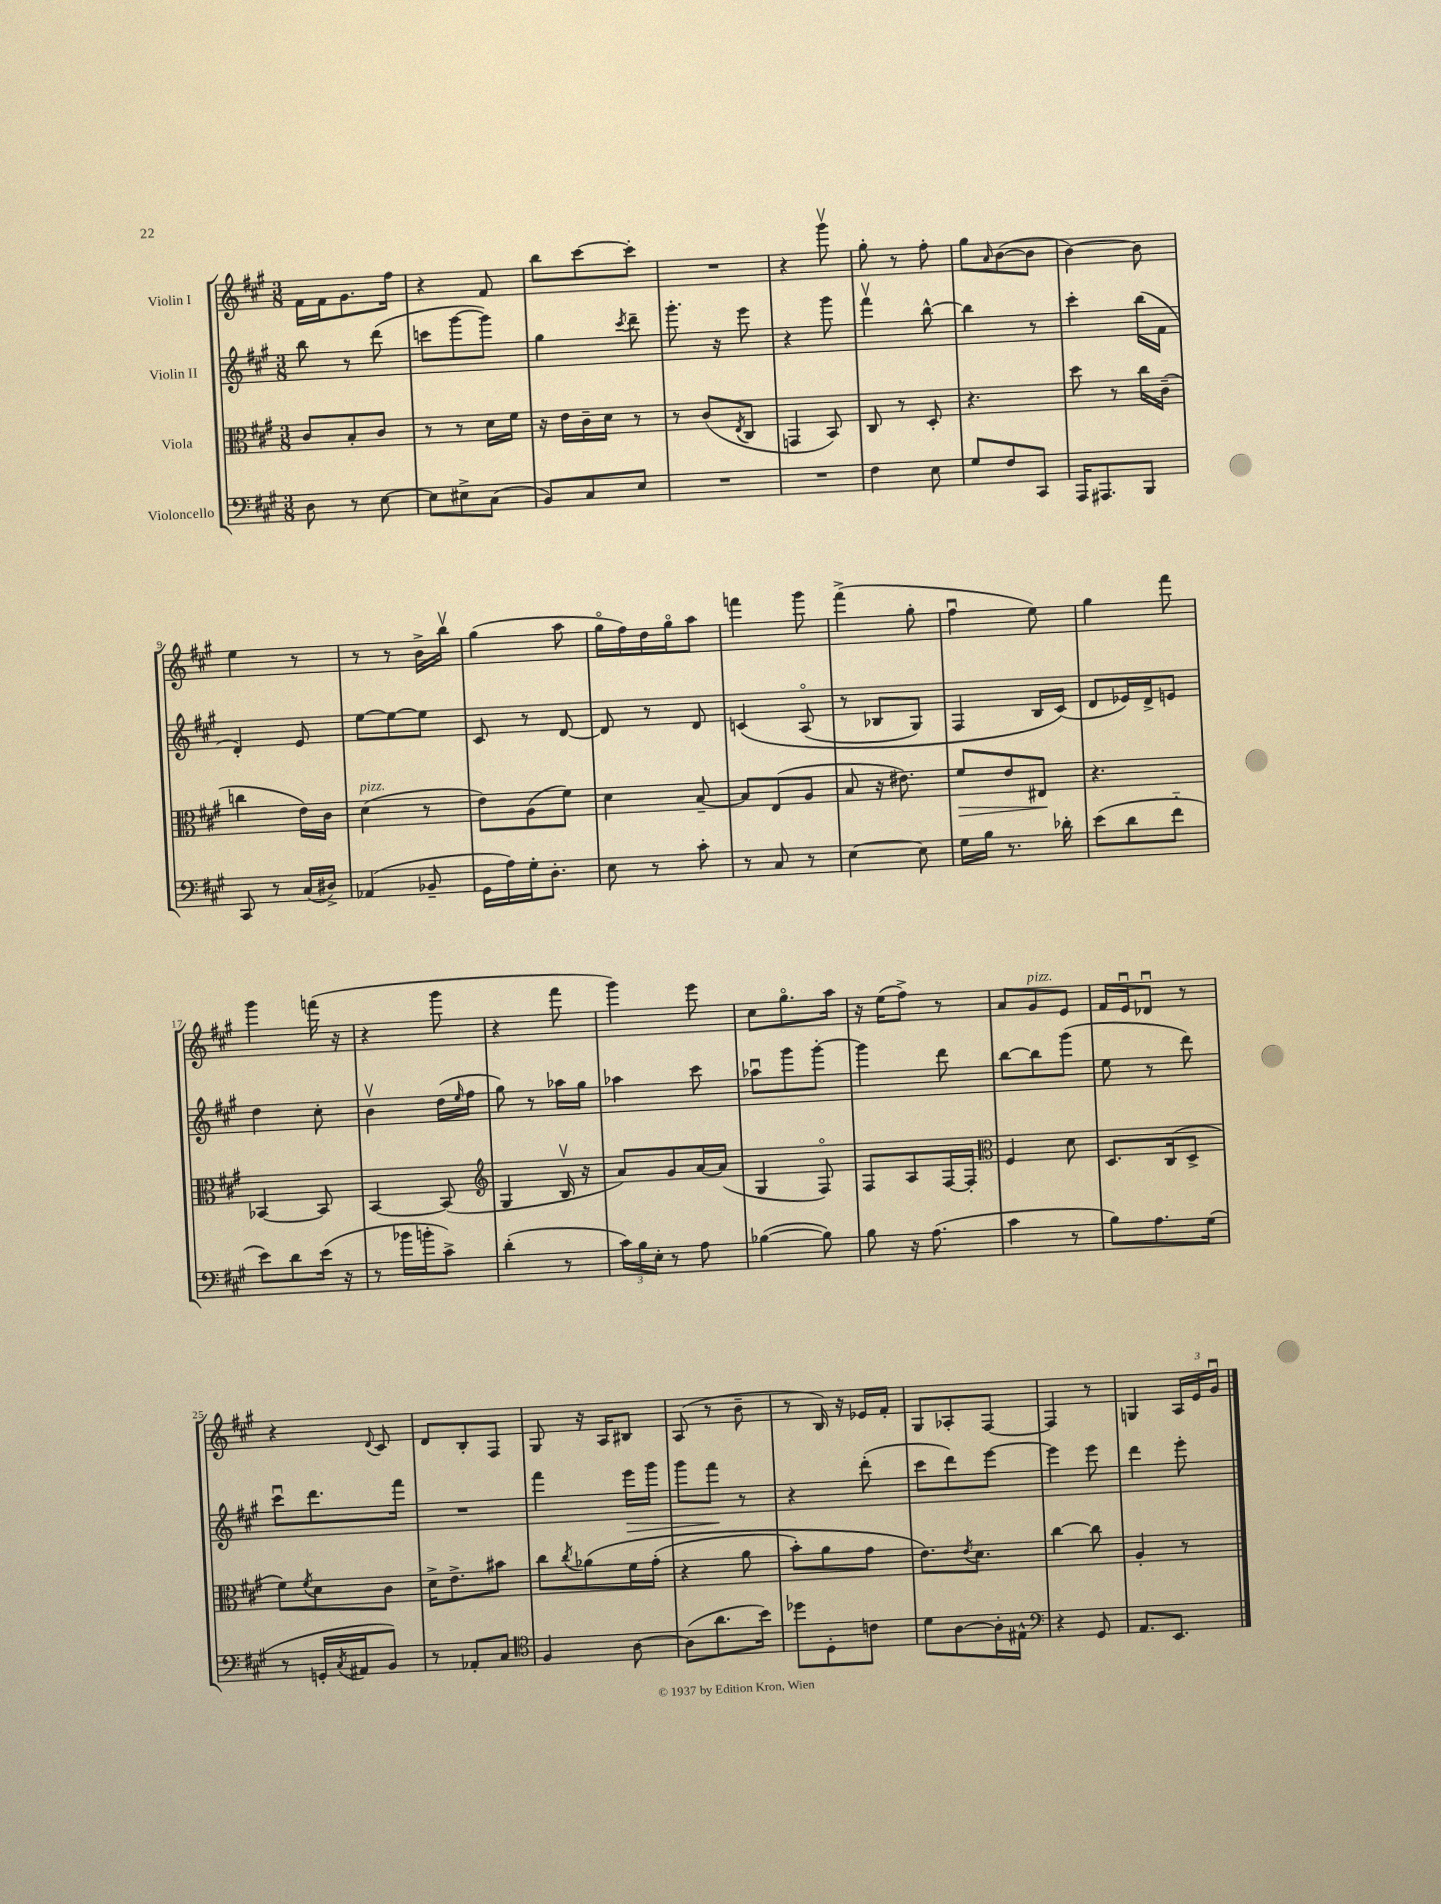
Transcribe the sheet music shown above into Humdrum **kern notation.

**kern	**kern	**kern	**kern
*staff4	*staff3	*staff2	*staff1
*clefF4	*clefC3	*clefG2	*clefG2
*k[f#c#g#]	*k[f#c#g#]	*k[f#c#g#]	*k[f#c#g#]
*M3/8	*M3/8	*M3/8	*M3/8
8D\	8c#/L	8bb\	16f#\LL
.	.	.	16f#\J
8r	8B'/	8r	8.g#\
[8E\	8c#/J	(8ddd\	.
.	.	.	16ff#\Jk
=	=	=	=
8E\]L	8r	8ccc\L	4r
8E#^\	8r	[8ggg#\	.
(8C#\J	16d\LL	8ggg#\]J)	8f#/
.	16f#\JJ	.	.
=	=	=	=
8BB/L)	16r	4gg#\	8bb\L
.	16e\LL	.	.
8C#/	16c#~\	.	[8ccc#\
.	16d\JJ	.	.
.	.	8qccc#/	.
8E/J	8r	8ddd~\	8ccc#'\]J
=	=	=	=
4.r	8r	8.ggg#'\	4.r
.	(8c#/L	.	.
.	.	16r	.
.	8qE/	.	.
.	8C#/J	8eee\	.
=	=	=	=
4.r	4GG/	4r	4r
.	8BB/)	8ggg#\	8ggg#v\
=	=	=	=
4F#\	8C#/	4fff#v\	8gg#'\
.	8r	.	8r
8E\	8D'/	[8bb^^\	8ff#'\
=	=	=	=
8G#/L	4.r	4bb\]	8gg#\L
.	.	.	16qqa/
8F#/	.	.	([8b\
8CC#/J	.	8r	8b\]J
=	=	=	=
16AAA/LK	8dd\	4ccc#'\	[4b\)
8.AAA#/	.	.	.
.	8r	.	.
8BBB/J	16cc#\LL	(16bb\LL	8b\]
.	(16c#~\JJ	16f#\JJ	.
=	=	=	=
8CC#/	4cc\	4d'/)	4ee\
8r	.	.	.
(16C#/LL	16e\LL)	8e/	8r
16D#^/JJ)	16c#\JJ	.	.
=	=	=	=
(4AA-/	(4d\	[8ee\L	8r
.	.	8ee\_	8r
8BB-~/	8r	8ee\]J	16b^\LL
.	.	.	16bbv\JJ
=	=	=	=
16GG#\LL	8e\L)	8c#/	(4gg#\
16A\)	.	.	.
16G#'\J	(8A\	8r	.
8.D'\J	.	.	.
.	8f#\J)	[8d/	8aa\
=	=	=	=
8E\	4d\	8d/]	16gg#o\LL
.	.	.	16ff#\)
8r	.	8r	16dd\
.	.	.	16gg#o\J
8c#'\	[8B~/	8d/	8aa\J
=	=	=	=
8r	8B/]L	&(4c/	4fff\
8C#/	(8E/	.	.
8r	8A/J	(8Ao/	8ggg#\
=	=	=	=
[4E\	8B/	8r	(4fff#^\
.	16r	8B-/L	.
.	8.e#\)	.	.
8E\]	.	8G#/J)	8gg#'\
=	=	=	=
16G#\LL	8f#/L	4F#/	4ff#u\
16B\JJ	.	.	.
8.r	8e/	.	.
.	8E#/J	16B/LL	8ee\)
16d-'\	.	(16c#/JJ&)	.
=	=	=	=
(8e\L	4.r	8d/L	4gg#\
8d\	.	16e-/L)	.
.	.	16d^/J	.
8f#'~\J	.	8e/J	8fff#\
=	=	=	=
8e\L)	[4BB-/	4dd\	4ggg#\
8d\	.	.	.
(16e\Jk	8BB-/]	8cc#'\	(16fff\
16r	.	.	16r
=	=	=	=
8r	[4BB/	4bv\	4r
16b-\LL	.	.	.
16b'\J	.	.	.
8c#^\J)	(8BB/]	(16dd\LL	8ggg#\
.	.	16qqee/	.
.	.	16ff#\JJ	.
=	=	=	=
*	*clefG2	*	*
(4d'\	4G#/	8gg#\)	4r
.	.	8r	.
8r	16Bv/	16aa-\LL	8fff#\
.	16r	16gg#\JJ	.
=	=	=	=
24c#\LL)	8a/L)	4aa-\	4ggg#\)
24B\	.	.	.
24E'\JJ	.	.	.
8r	8g#/	.	.
8A\	[16a/L	8ccc#\	8eee\
.	(16a/]JJ	.	.
=	=	=	=
([4B-\	4G#/	8aa-u\L	8cc#\L
.	.	8ggg#\	8.gg#o\
8B-\])	8F#o/)	[8ggg#'\J	.
.	.	.	16aa\Jk
=	=	=	=
8B\	8F#/L	4ggg#\]	16r
.	.	.	(16ee\LK
16r	8A/	.	8ff#^\J)
(8.A\	.	.	.
.	[16F#/L	8ddd\	8r
.	16F#'/]JJ	.	.
=	=	=	=
*	*clefC3	*	*
4c#\	4F#/	[8bb\L	8a/L
.	.	8bb\]	8g#/
8r	8d\	(8ggg#\J	8e/J
=	=	=	=
8B\L)	8.D/L	8ee\	16f#/LL
.	.	.	16eu/J
8.A\	.	8r	8d-u/J
.	(16C#/k	.	.
.	8D^/J	8ddd\)	8r
(16G#\Jk	.	.	.
=	=	=	=
8r	8f#\L)	8ccc#u\L	4r
.	8qf#/	.	.
16GG'/LL	8d\	8.ddd\	.
8qC#/	.	.	.
16AA#/J	.	.	.
.	.	.	8qqd/
8BB/J)	8c#\J	.	8c#/
.	.	16fff#\Jk	.
=	=	=	=
8r	16d^\LK	4.r	8d/L
.	8.e^\	.	.
8AA-'/L	.	.	8B'/
8C#/J	8b#\J	.	8F#/J
=	=	=	=
*clefC4	*	*	*
4F#/	8cc#\L	4fff#\	8G#/
.	8qcc#/	.	.
.	&(8a-\	.	16r
.	.	.	16A/LK
[8A\	16f#\L	16eee\LL	8B#/J
.	(16g#'\JJ	16ggg#\JJ	.
=	=	=	=
(8A\]L	4r	8ggg#\L	(8A/
8.a\	.	8fff#\J	8r
.	8a\	8r	8b~\
16b\Jk)	.	.	.
=	=	=	=
8dd-\L	8b'\L)	4r	8r
8D'\	8a\	.	16B/)
.	.	.	16r
8c\J	8g#\J	(8ddd'\	16e-/LL
.	.	.	16f#'/JJ
=	=	=	=
8d\L	8.e\L&)	8ccc#\L	8G#/L
[8A\	.	8ddd\)	8A-'/
.	8qe/	.	.
.	8.d\J	.	.
16A'\]L	.	[8eee\J	[8F#/J
16E#^^\JJ	.	.	.
=	=	=	=
*clefF4	*	*	*
4r	[4cc#\	4eee\]	4F#/]
8GG#/	8cc#\]	8eee\	8r
=	=	=	=
8.AA/L	4A'/	4ddd\	4G/
8.EE/J	.	.	.
.	8r	8eee'\	24A/LL
.	.	.	24e/
.	.	.	24g#u/JJ
==	==	==	==
*-	*-	*-	*-
